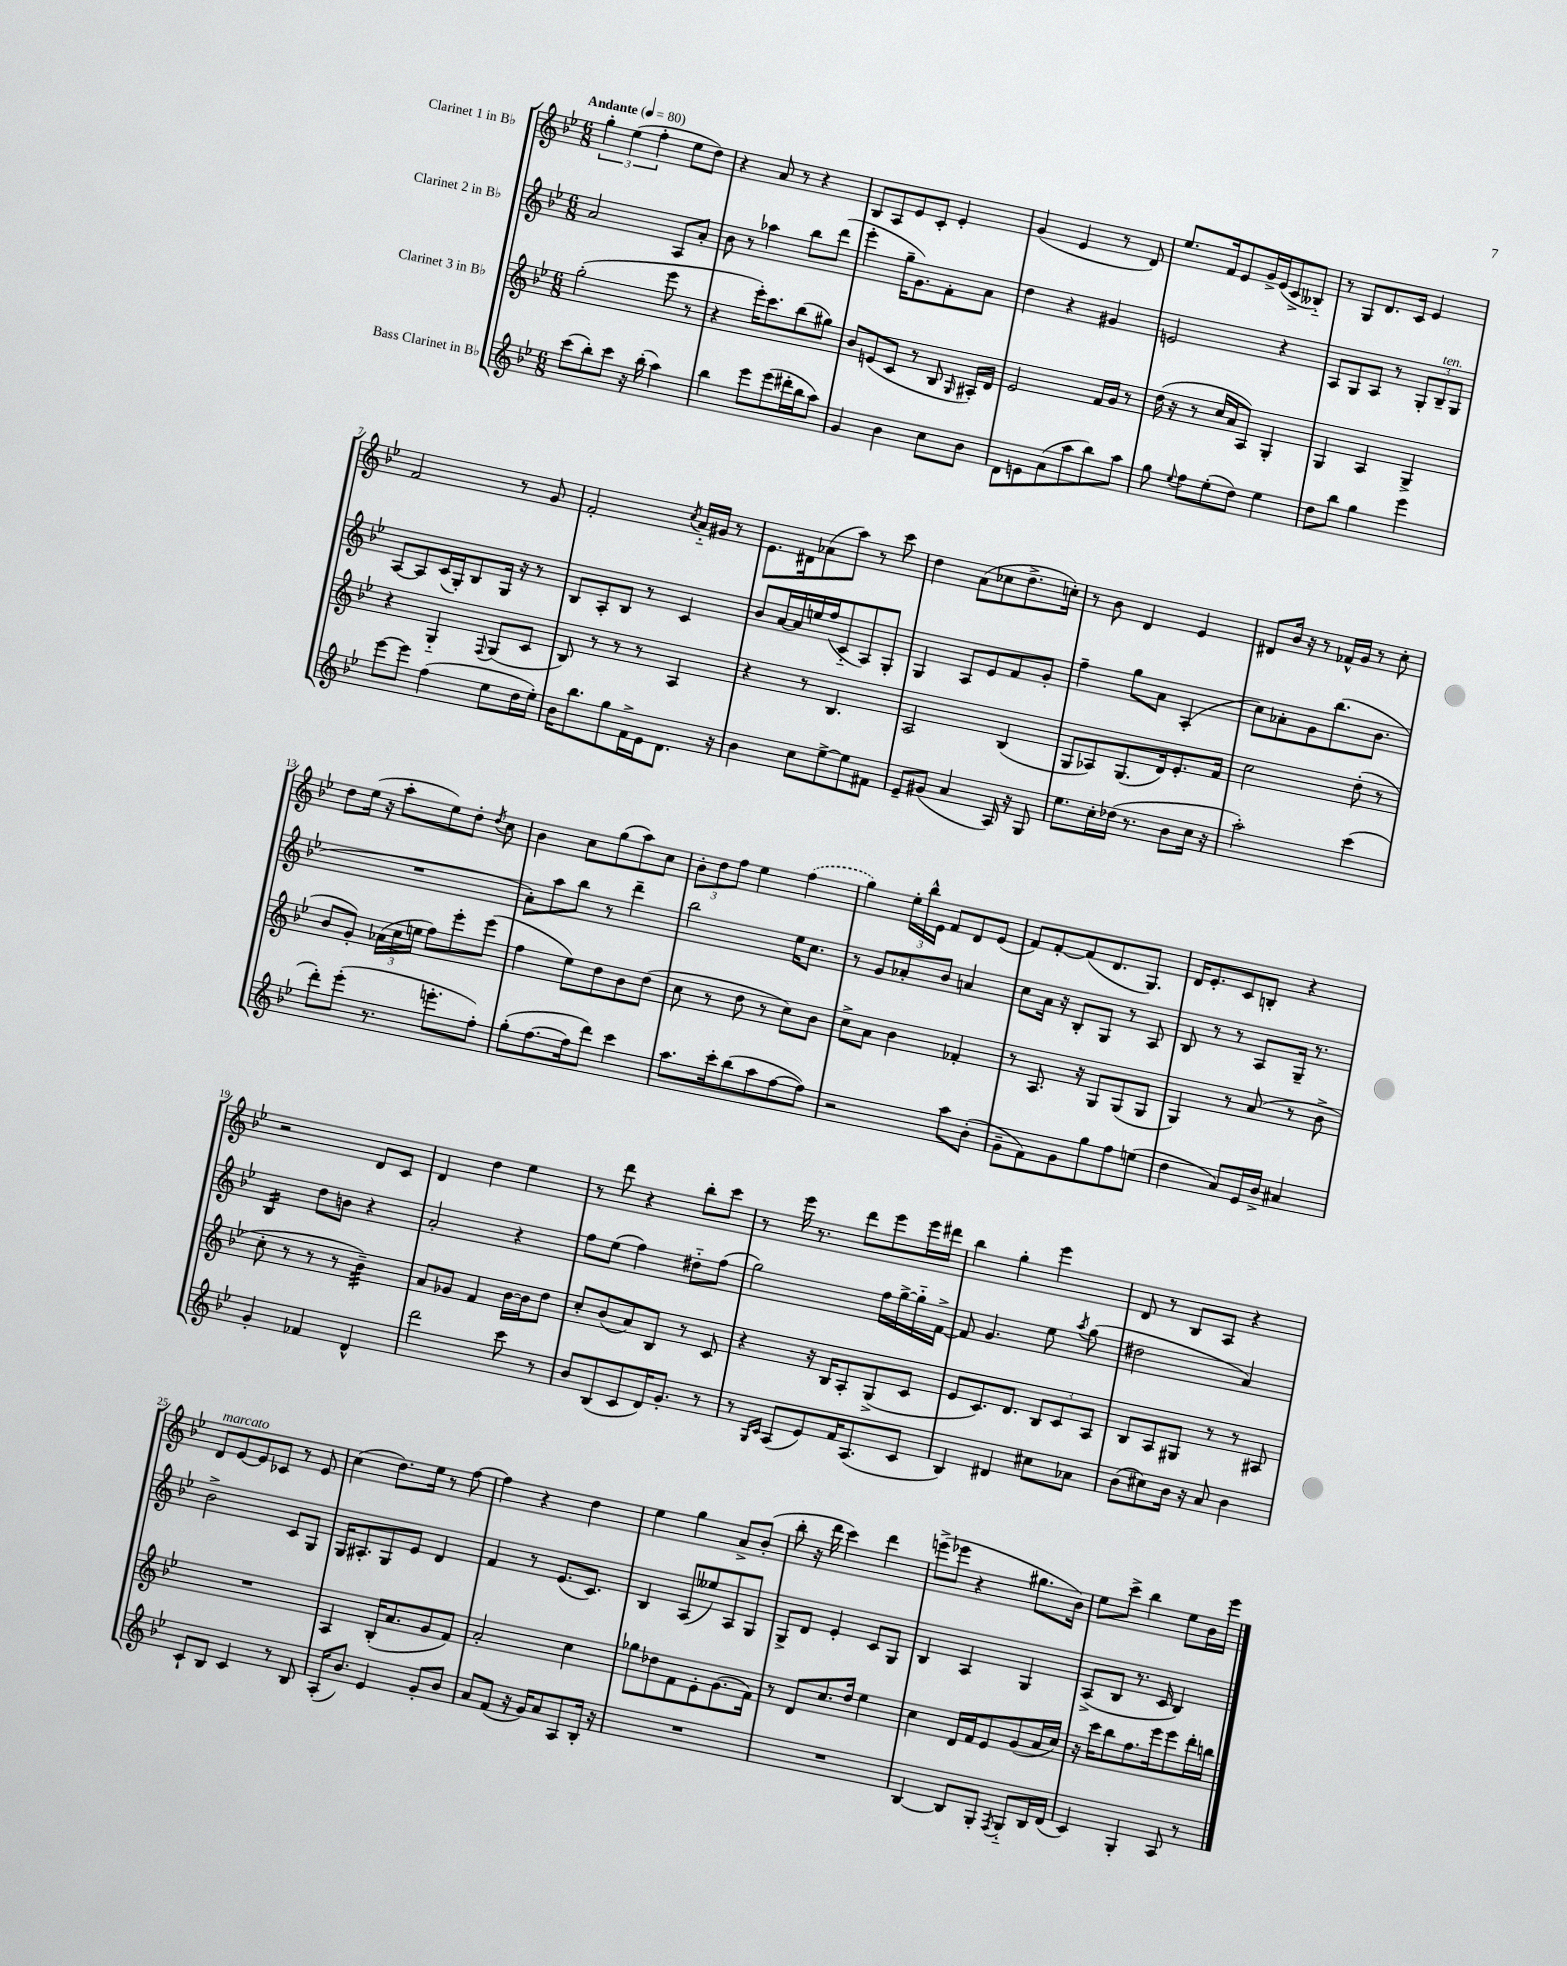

**kern	**kern	**kern	**kern
*staff4	*staff3	*staff2	*staff1
*clefG2	*clefG2	*clefG2	*clefG2
*k[b-e-]	*k[b-e-]	*k[b-e-]	*k[b-e-]
*M6/8	*M6/8	*M6/8	*M6/8
*MM80	*MM80	*MM80	*MM80
(8ccc	(2gg'	2a	6gg'
8bb-')	.	.	.
.	.	.	(6ee-
8ccc	.	.	.
.	.	.	6ff'
16r	.	.	.
(16bb-'	.	.	.
4aa)	8eee-	8A	8ee-
.	8r	8a'	8dd)
=	=	=	=
4bb-	4r	8b-	4r
.	.	8r	.
8eee-	16eee-')	4aa-	8a
.	8.ccc	.	.
(8eee-	.	.	8r
16ddd#'	(8bb-	8bb-	4r
16bb-	.	.	.
8aa)	8gg#)	(8ddd	.
=	=	=	=
4g	8b-	4eee-'	8B-
.	(8e	.	8A
4b-	8c	16gg~	8e-
.	.	8.g)	.
.	8r	.	8c'
8cc	8B-	8f'	4e-'
.	16qqG	.	.
8b-	16A#')	8a	.
.	16d	.	.
=	=	=	=
8d	2e-	4dd	(4g
8e	.	.	.
(8a	.	4r	4e-
8aa	.	.	.
8bb-)	16f	4g#	8r
.	16g	.	.
8aa	8r	.	8d)
=	=	=	=
8gg	(16dd	2e	8.ee-
.	16r	.	.
8qqee-	.	.	.
8ff	8r	.	.
.	.	.	16f
(8ee-'	16cc	.	8e-
.	16a	.	.
8dd)	8A)	.	16g^
.	.	.	(16e-
4ee-	4G'	4r	8c^
.	.	.	8B--'~)
=	=	=	=
8dd	4G	8A	8r
8bb-	.	8G	8G
4gg	4A	8A	8.d
.	.	8r	.
.	.	.	16c
4eee-	4G^	12G'	4e-
.	.	12B-~	.
.	.	12G	.
=	=	=	=
[8eee-	4r	[8A	2f
8eee-]	.	8A]	.
(4ff	4G'~	(16c	.
.	.	16G')	.
.	.	8B-	.
.	8qqF	.	.
8ee-	(8G	16G	8r
.	.	16r	.
16dd	8c	8r	8g
16ee-')	.	.	.
=	=	=	=
16b-	8B-)	8B-	2f'
8.bb-	.	.	.
.	8r	8A'	.
8gg	8r	8B-	.
16f^	8r	8r	.
16e-	.	.	.
.	.	.	8qcc
8.d	4A	4c	16a'~
.	.	.	16g#
.	.	.	8r
16r	.	.	.
=	=	=	=
4b-	4r	8b-	8.e-
.	.	[16a	.
.	.	16a]	16d#
8cc	8r	16ee	(8a-
.	.	(16ff	.
[8ee-^	4.B-	8c'~	8aa)
8ee-]	.	8A)	8r
8f#	.	8G'	8ccc
=	=	=	=
8e-~	2A	4G	4dd
(8g#	.	.	.
4a	.	8A	(8a
.	.	8e-	8cc-
16A)	(4B-	8f	8.dd^
16r	.	.	.
8G	.	8g'	.
.	.	.	16cc')
=	=	=	=
8.ee-	8G	4ff~	8r
.	8A-)	.	8b-
16cc'	.	.	.
(16dd-	(8.G	8gg	4d
8.r	.	.	.
.	.	8a	.
.	16d)	.	.
8b-	8.e-'	(4A'	4e-
16cc	.	.	.
16r	16f	.	.
=	=	=	=
2aa')	2cc	8cc)	8d#
.	.	8a-'	16b-
.	.	.	16r
.	.	8g	8r
.	.	(8.bb-	16f-^^
.	.	.	16g
(4ccc	(8dd'	.	8r
.	.	8.b-	.
.	8r	.	8cc'
=	=	=	=
8ddd')	8b-	2.r	8dd
(8eee-'	8g')	.	(16ee-
.	.	.	16r
8.r	(24a-	.	8aa'
.	24cc	.	.
.	24ee	.	.
.	8ff)	.	8ee-)
8.eee'	.	.	.
.	8eee-'	.	8dd'
.	.	.	8qdd
8ff')	(8eee-	.	8cc
=	=	=	=
(8gg'	4ff	8a')	4b-
[8.ff	.	8aa	.
.	8ee-)	8bb-	8cc
16ff]	.	.	.
8ddd)	8dd	8r	(8gg
4ccc	8b-	4ddd~	8aa)
.	(8dd	.	8cc
=	=	=	=
8.aa	8cc	2bb-	12b-'
.	.	.	12dd
.	8r	.	.
.	.	.	12ff
16ccc'	.	.	.
(8bb-	8dd	.	4ee-
8aa	8r	.	.
[8ff	8cc)	16ee-	(4ff
.	.	8.cc	.
8ff])	8b-	.	.
=	=	=	=
2r	8cc^	8r	4gg)
.	8a	8g	.
.	4b-	8a-'	24ee-'
.	.	.	24bb-^^
.	.	.	24e-
.	.	8b-	8f
8aa	4f-'	4a	8d
(8b-'	.	.	(8e-
=	=	=	=
8g~	8r	8cc	8f)
8f)	8.A	16a	[8f'
.	.	16r	.
8g	.	8B-'	(8f]
.	16r	.	.
8gg	8G	8G	8.d
8ff	(8G	8r	.
.	.	.	8.G)
(8ee	8G	8A	.
=	=	=	=
4dd	4G)	8B-	16d
.	.	.	8.e-'
.	.	8r	.
8a)	8r	8r	8c
16e-	(8a	8A	8B'
16b-^	.	.	.
4a#	8r	16G~	4r
.	.	8.r	.
.	8b-^	.	.
=	=	=	=
4g'	8cc'	4B-	2r
.	8r	.	.
4f-	8r	8dd	.
.	8r	8b	.
4d^^	4b-~)	4r	8d
.	.	.	8c
=	=	=	=
2ddd	8a	2a'	4d
.	8g-	.	.
.	4f	.	4dd
8ccc	[16b-	4r	4ee-
.	16b-]	.	.
8r	8dd	.	.
=	=	=	=
8b-	8cc'	8ff	8r
(8B-	(8b-	(8ee-	8ddd
8c	8a)	4ff)	4r
16d)	8B-	.	.
8.g'	.	.	.
.	8r	8dd#'~	8bb-'
8r	8c	(8ff	8ccc
=	=	=	=
8r	4r	2gg)	8r
16qqG	.	.	.
16qqc	.	.	.
(8A	.	.	16eee-
.	.	.	8.r
8e-)	16r	.	.
.	16B-	.	.
16f	8A'	.	8ddd
(8.A	.	.	.
.	(8G^	16ff	8eee-
.	.	[16gg^	.
8c	8c	16gg'~]	16eee-
.	.	[16f^	16ddd#
=	=	=	=
4B-)	8e-	8f]	4bb-
.	8.c)	4.g	.
4d#	.	.	4gg'
.	8.d	.	.
8cc#	12B-	8ee-	4eee-
.	12c	.	.
.	.	8qaa	.
8a-	.	(8gg	.
.	12A	.	.
=	=	=	=
(8b-	8B-	2dd#	8d
8cc#)	8A	.	8r
16b-	8G#	.	8B-
16r	.	.	.
8a	8r	.	8A
4b-	8r	4a)	4r
.	8A#	.	.
=	=	=	=
8c`	2.r	2b-^	8d
8B-	.	.	[8e-
4c	.	.	8e-]
.	.	.	8c-
8r	.	8c	8r
8B-	.	8G	8e-
=	=	=	=
(16A'	4A	16G	(4cc
8.b-)	.	8.A#'	.
4e-	(16B-'	8G	8.dd)
.	8.a	.	.
.	.	8e-	.
.	.	.	16ee-
8g'	8g	4d	8r
8b-	8f)	.	[8ff
=	=	=	=
8a	2a'	4f	4ff]
(8f	.	.	.
16r	.	8r	4r
16g)	.	.	.
8a	.	(8.e-	.
8A	4cc	.	4dd
.	.	8.c)	.
16B-'	.	.	.
16r	.	.	.
=	=	=	=
2.r	8gg-	4B-	4ee-
.	8dd-	.	.
.	8f	(8A	4gg
.	8e-'	8ee--)	.
.	(8.g	8A	8a^
.	.	8G	(8b-'
.	16f)	.	.
=	=	=	=
2.r	8r	8G^	8bb-'
.	8d	8d	16r
.	.	.	16ddd
.	8.cc	4e-'	4ccc)
.	16dd	.	.
.	4ee-	8c	4ddd
.	.	8G	.
=	=	=	=
[4B-	4cc	4B-	(8eee^
.	.	.	8eee-
8B-]	16d	4A	4r
.	16f	.	.
8G'	8e-	.	.
8qF	.	.	.
8G'~	(8g	4G	8.gg#
16B-	16a	.	.
(16d	16cc)	.	16b-)
=	=	=	=
4c)	16r	(8A^	8ee-
.	16ccc	.	.
.	8bb-	8B-	8ccc^
4G'	8.ff	8.r	4bb-
.	16eee-	16c	.
8A	8eee-	4B-)	8ee-
8r	16ddd'	.	16b-
.	16bb	.	16eee-
==	==	==	==
*-	*-	*-	*-
